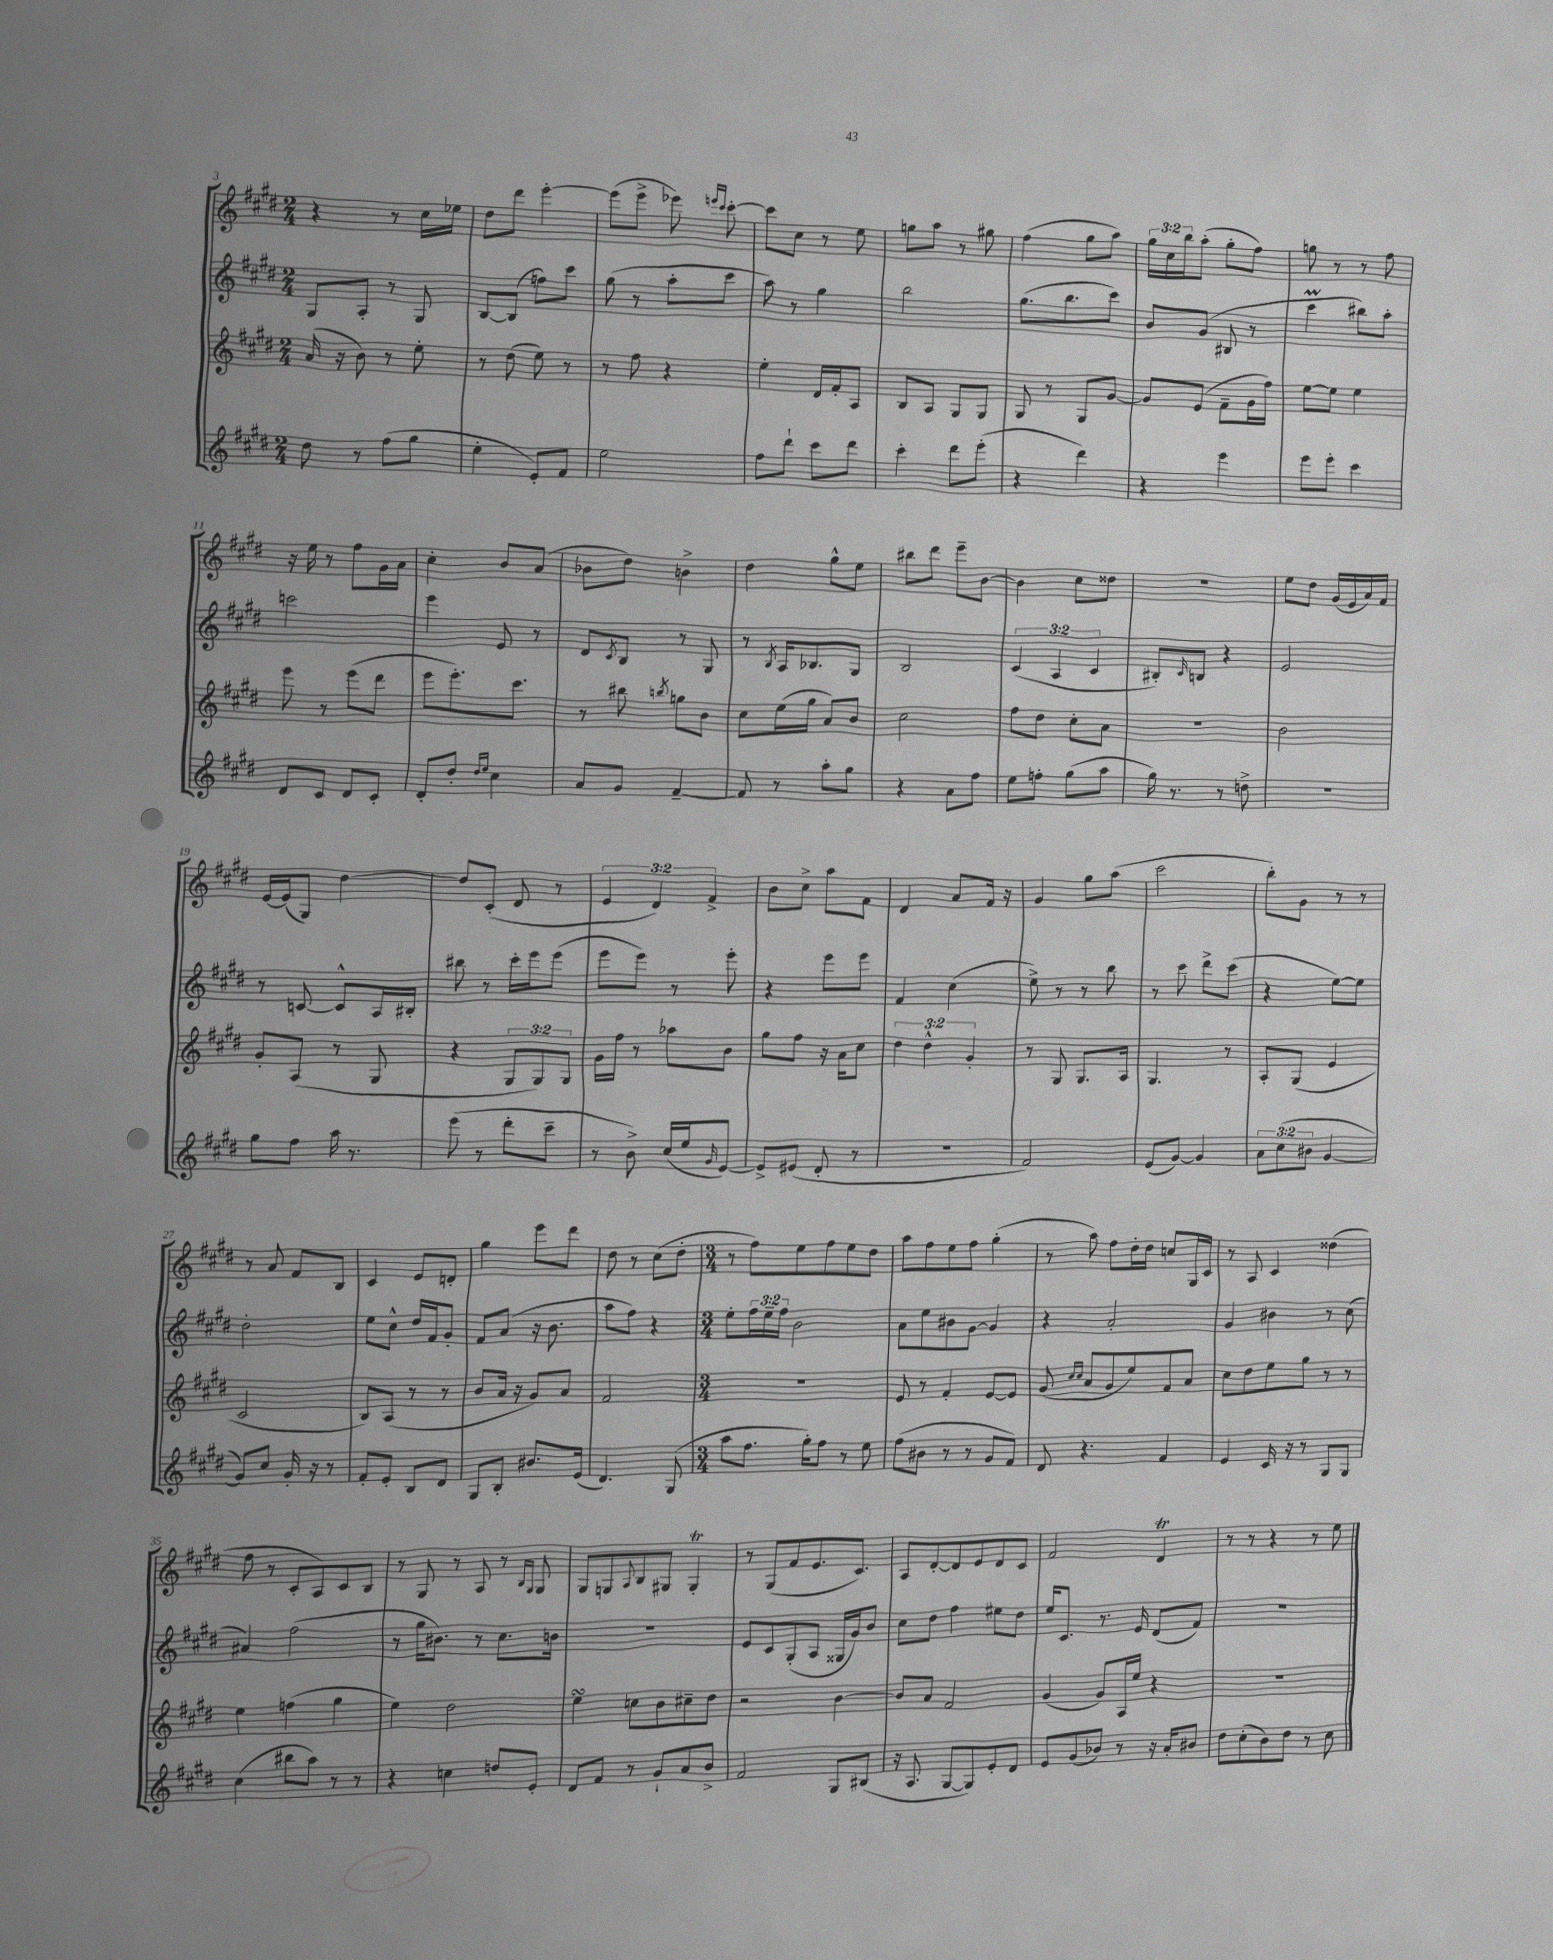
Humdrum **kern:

**kern	**kern	**kern	**kern
*staff4	*staff3	*staff2	*staff1
*clefG2	*clefG2	*clefG2	*clefG2
*k[f#c#g#d#]	*k[f#c#g#d#]	*k[f#c#g#d#]	*k[f#c#g#d#]
*M2/4	*M2/4	*M2/4	*M2/4
8dd#\	(16a/	8G#/L	4r
.	16r	.	.
8r	8b\)	8A'/J	.
(8ff#\L	8r	8r	8r
8gg#\J	8ee'\	8G#/	16cc#\LL
.	.	.	16ee-\JJ
=	=	=	=
4ee'\	8r	[8B/L	8dd#\L
.	(8dd#\	(8B/]J	8ddd#\J
8e'/L)	8ee\)	8ff\L)	[4eee'\
8f#/J	8r	8ccc#\J	.
=	=	=	=
2ee\	8r	(8gg#\	(8eee\]L
.	8ff#\	8r	8eee^\J
.	4r	8aa'\L	8eee-\)
.	.	.	16qqeee/LL
.	.	.	16qqccc#/JJ
.	.	8ccc#\J	[8ccc#'\
=	=	=	=
8ff#\L	4ee'\	8aa\)	8ccc#\]L
8ddd#`\J	.	8r	8cc#\J
8ccc#\L	16d#/LL	4gg#\	8r
.	16f#'/J	.	.
8ddd#\J	8A/J	.	8ee\
=	=	=	=
4ccc#'\	8B/L	2bb\	8gg\L
.	8A/J	.	8aa\J
8ddd#\L	8G#/L	.	8r
(8eee'\J	8G#/J	.	8gg#\
=	=	=	=
4r	8G#/	(8.gg#\L	(4ff#\
.	8r	.	.
.	.	8.bb\	.
4ddd#\)	8G#/L	.	8gg#\L
.	[8g#/J	8ccc#\J)	8aa\J)
=	=	=	=
4r	8g#/]L	8b/L	24gg#\LL
.	.	.	24cc#\
.	.	.	24bb\J
.	(8e/J	(8g#/J	(8aa'\J
4eee\	8f#~\L	8B#/	8gg#'\L
.	16g#\L	8r	8ff#\J)
.	16ff#\JJ)	.	.
=	=	=	=
8eee\L	[8ee\L	4ccc#\	8gg\
8eee'\J	8ee\]J	.	8r
4ccc#\	4ee\	8bb#\L)	8r
.	.	8aa'\J	8ff#\
=	=	=	=
8d#/L	8eee\	2ccc\	16r
.	.	.	16ee\
8c#/J	8r	.	8r
8d#/L	(8eee\L	.	8ff#\L
8c#'/J	8ddd#\J	.	16g#\L
.	.	.	16a\JJ
=	=	=	=
8d#'/L	8eee\L	4eee\	4cc#'\
8dd#'/J	8.eee'\)	.	.
16qqdd#/LL	.	.	.
16qqee/JJ	.	.	.
4cc#\	.	8e/	8b/L
.	8.ccc#\J	.	.
.	.	8r	(8a/J
=	=	=	=
8a/L	8r	8d#/L	8b-\L
.	.	8qc#/	.
8g#/J	8bb#\	8B/J	8dd#\J)
.	8qbb/	.	.
[4f#~/	8gg\L	8r	4b^\
.	8b\J	8G#/	.
=	=	=	=
8f#/]	8cc#\L	8r	4dd#\
.	.	8qB/	.
8r	(16ee\L	16A/LK	.
.	16gg#\JJ	8.B-/	.
8aa'\L	8a/L)	.	8gg#^^\L
8gg#\J	8b/J	8G#/J	8ee\J
=	=	=	=
4r	2cc#\	2B/	8bb#\L
.	.	.	8ddd#\J
8a\L	.	.	8eee~\L
8ff#\J	.	.	[8b\J
=	=	=	=
8ee\L	8ff#\L	(6c#/	4b\]
8ff'\J	8dd#\J	.	.
.	.	6A/	.
(8gg#\L	8cc#'\L	.	8cc#\L
.	.	6c#/	.
8aa\J	8a\J	.	8dd##\J
=	=	=	=
16gg#\)	2r	8B#'/L)	2r
8.r	.	.	.
.	.	16qqc#/	.
.	.	8B/J	.
8r	.	4r	.
8dd^\	.	.	.
=	=	=	=
2r	2b\	2e/	8ee\L
.	.	.	8dd#\J
.	.	.	(16g#/LL
.	.	.	16e/
.	.	.	16a/)
.	.	.	16f#/JJ
=	=	=	=
8gg#\L	8g#'/L	8r	[16e/LL
.	.	.	(16e/]J
8ff#\J	(8A/J	[8c/	8G#/J)
16aa\	8r	8c^^/]L	[4dd#\
8.r	.	.	.
.	8G#/	16A/L	.
.	.	16B#'/JJ	.
=	=	=	=
(8eee\	4r	8bb#\	8dd#/]L
8r	.	8r	(8c#'/J
8ddd#'\L	12G#/L	16ccc#'\LL	8d#/
.	.	16eee\J	.
.	12G#/)	.	.
8ccc#~\J	.	(8eee\J	8r
.	12G#/J	.	.
=	=	=	=
8r	16g#\LL	8eee\L	6e/
.	16ff#\JJ	.	.
8b^\)	8r	8eee\J)	.
.	.	.	6d#/)
(16cc#/LL	8aa-\L	8r	.
16ee/J	.	.	.
.	.	.	6f#^/
16qqg#/	.	.	.
[8e/J)	8b\J	8eee'\	.
=	=	=	=
8e^/]L	8gg#\L	4r	8b\L
(8e#/J	8ff#\J	.	8cc#^\J
8d#'/	16r	8eee\L	8aa\L
.	16a\LK	.	.
8r	8cc#\J	8eee\J	8f#\J
=	=	=	=
2r	6dd#\	4f#/	4d#/
.	6dd#^^\	.	.
.	.	(4cc#\	8a/L
.	6g#'/	.	.
.	.	.	16f#/Jk
.	.	.	16r
=	=	=	=
2f#/)	8r	8ee^\)	4g#/
.	8G#/	8r	.
.	8.G#/L	8r	8gg#\L
.	.	8bb\	(8aa\J
.	16A/Jk	.	.
=	=	=	=
(8e/L	4.G#/	8r	2ccc#\
[8g#/J)	.	8ccc#\	.
4g#/]	.	8ddd#^\L	.
.	8r	(8ccc#\J	.
=	=	=	=
12a\L	8A'/L	4r	8bb'\L)
(12cc#\	.	.	.
.	(8G#/J	.	8g#\J
12b#\J	.	.	.
[4g#/	4e/	[8ee\L)	8r
.	.	8ee\]J	8r
=	=	=	=
8g#/]L)	2c#/	2dd#'\	8r
8cc#/J	.	.	8a/
16g#'/	.	.	8f#/L
16r	.	.	.
8r	.	.	8B/J
=	=	=	=
8f#'/L	8B/L)	8ee\L	4c#/
8e'/J	(8A/J	8cc#^^\J	.
8B/L	8r	16dd#/LL	8e/L
.	.	16f#/J	.
8d#/J	8r	8g#'/J	8d'/J
=	=	=	=
8G#/L	8b/L	8f#/L	4gg#\
8B'/J	16a/Jk	(8a/J	.
.	16r	.	.
8.b#/L	8g#/L)	16r	8eee\L
.	.	8.b\	.
.	8a/J	.	8ddd#\J
(16e/Jk	.	.	.
=	=	=	=
4.d#/)	2f#/	8aa\L	8dd#\
.	.	8ff#\J)	8r
.	.	4r	(8cc#\L
(8G#/	.	.	8dd#'\J
=	=	=	=
*M3/4	*M3/4	*M3/4	*M3/4
8aa\L	2.r	8ee'\L	8r
8.ff#\J	.	24ff#\L	8ff#\L)
.	.	24ee~\	.
.	.	24ff#\JJ	.
.	.	2b\	8ee\
16gg#'\LK)	.	.	.
8ff#\J	.	.	8ff#\
8r	.	.	8ee\
8ee\	.	.	8dd#\J
=	=	=	=
(8ff#\L	8e/	8a\L	8aa\L
8b#\J	8r	8ee\	8ff#\
8r	4f#'/	8b#\	8ee\
8r	.	[8g#\J	8ff#\J
8g#/L	[8e/L	4g#/]	(4gg#'\
8f#/J)	8e/]J	.	.
=	=	=	=
8d#/	(8g#/	4r	8r
.	16qqcc#/LL	.	.
.	16qqcc#/JJ	.	.
4.r	8a/L	.	8aa\)
.	8g#/	2a'/	8ff#\L
.	8ee/)	.	16dd#'\L
.	.	.	16dd#\JJ
4f#/	8f#/	.	8cc/L
.	8a/J	.	16G#/L
.	.	.	16c#/JJ
=	=	=	=
4e/	8cc#\L	4g#/	8r
.	8dd#\	.	8A/
16c#/	8ee\	4b#\	4c#/
16r	.	.	.
8r	8gg#\J	.	.
8G#/L	8r	8r	(4dd##\
8G#/J	8r	(8cc#\	.
=	=	=	=
(4cc#\	4ee\	4a#/)	8ff#\
.	.	.	8r
8bb#\L	(4ff\	(2ff#\	8c#'/L
8aa\J)	.	.	8A/)
8r	4gg#\	.	8c#/
8r	.	.	8B/J
=	=	=	=
4r	4ee\)	8r	8r
.	.	16gg#\LK	8G#/
.	.	8.b#\J)	.
4cc\	2dd#\	.	8r
.	.	8r	8A/
8dd/L	.	8.cc#\L	8r
.	.	.	16qqB/LL
.	.	.	16qqG#/JJ
8e'/J	.	.	8G#/
.	.	16b\Jk	.
=	=	=	=
8d#/L	4ee\	2.r	8G#/L
8f#/J	.	.	8G/
.	.	.	8qqA/
8r	8cc\L	.	8B/
8g#`/L	8b\	.	8G#/J
8a/	8cc#~\	.	4G#'/
8b^/J	8dd#\J	.	.
=	=	=	=
2f#/	2r	8e/L	8r
.	.	8c#/	(8G#/L
.	.	(8G#'/	8f#/
.	.	8A/J	8.e/
8G#/L	[4b\	16G##/LL	.
.	.	16g#/J)	8.c#/J)
(8B#/J	.	8b/J	.
=	=	=	=
16r	8b/]L	8cc#\L	8A/L
8.A/	.	.	.
.	8a/J	8dd#\J	[8d#'/
[8G#/L	2f#/	4ff#\	8d#/]
8G#/])	.	.	8e/
8e'/	.	8ee#\L	8d#/
8d#/J	.	8dd#\J	8c#/J
=	=	=	=
8e/L	(4g#/	16ee/LK	2f#/
.	.	8.c#/J	.
(8g#/	.	.	.
8b-/J)	8g#/L)	8.r	.
8r	16A/L	.	.
.	16ee/JJ	16e/	.
16r	4r	(8d#/L	4d#/
16a'/LK	.	.	.
8b#/J	.	8f#/J)	.
=	=	=	=
8dd#\L	2.r	2.r	8r
(8cc#'\	.	.	8r
8b\)	.	.	4r
8dd#\J	.	.	.
8r	.	.	8r
8cc#\	.	.	8ee\
==	==	==	==
*-	*-	*-	*-
